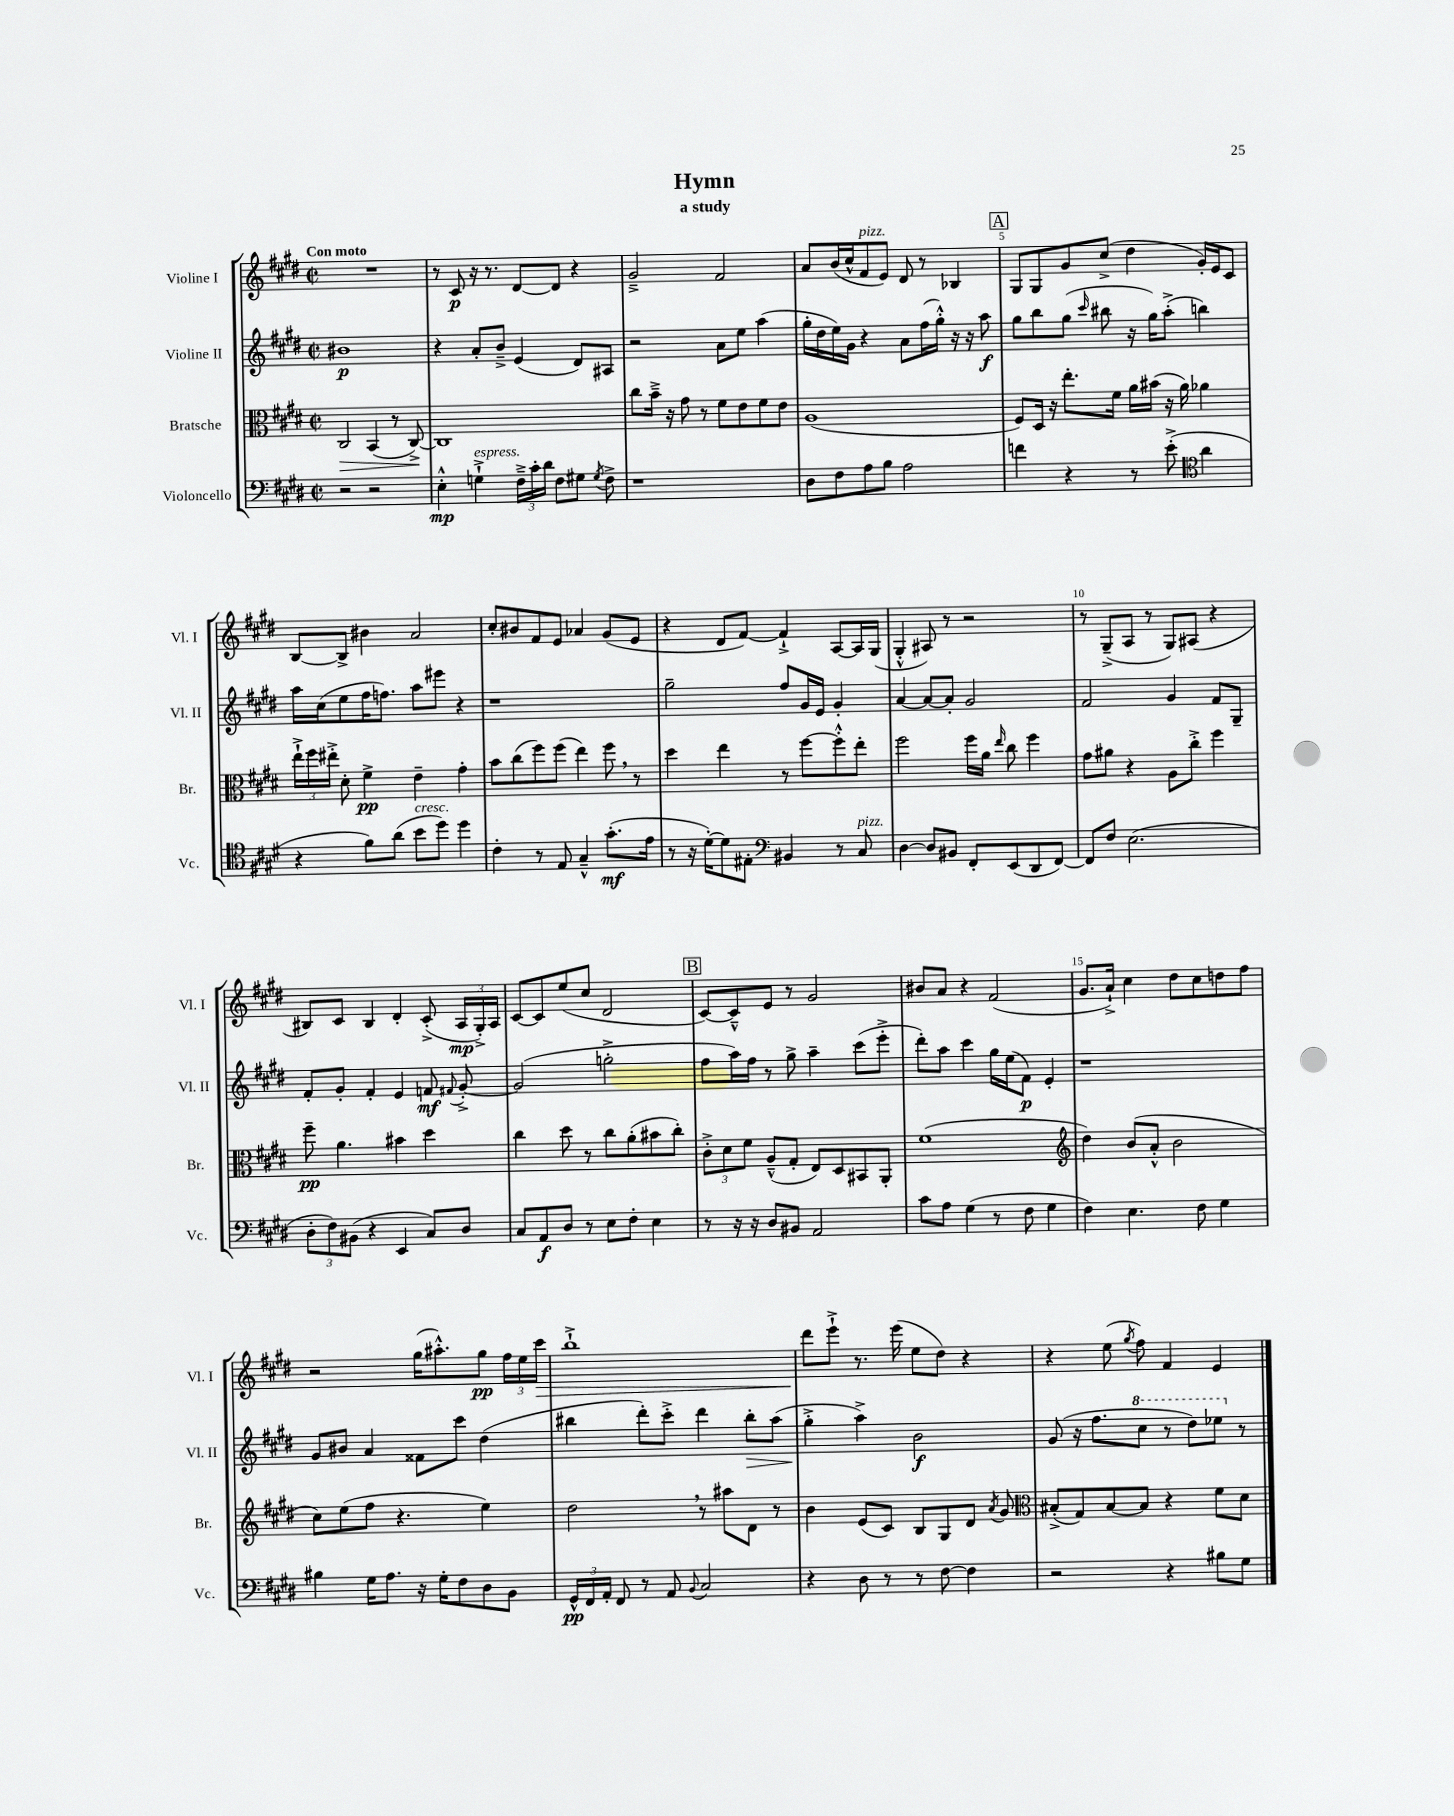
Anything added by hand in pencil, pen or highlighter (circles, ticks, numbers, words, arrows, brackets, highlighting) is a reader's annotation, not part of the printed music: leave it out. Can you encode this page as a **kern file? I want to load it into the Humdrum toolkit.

**kern	**kern	**kern	**kern
*staff4	*staff3	*staff2	*staff1
*clefF4	*clefC3	*clefG2	*clefG2
*k[f#c#g#d#]	*k[f#c#g#d#]	*k[f#c#g#d#]	*k[f#c#g#d#]
*M2/2	*M2/2	*M2/2	*M2/2
*met(c|)	*met(c|)	*met(c|)	*met(c|)
2r	2C#/	1b#	1r
2r	(4BB/	.	.
.	8r	.	.
.	[8C#^/)	.	.
=	=	=	=
4E'^^\	1C#]	4r	8r
.	.	.	8c#/
4G`^\	.	8a'/L	16r
.	.	.	8.r
.	.	8b~^/J	.
24F#~^\LL	.	(4e/	[8d#/L
24c#'\	.	.	.
24d#\JJ	.	.	.
8F#\L	.	.	8d#/]J
8G#\J	.	8d#/L)	4r
8qG#/	.	.	.
8F#^\	.	8A#/J	.
=	=	=	=
1r	8cc#\L	2r	2g#~^/
.	16b~^\Jk	.	.
.	16r	.	.
.	8g#\	.	.
.	8r	.	.
.	8f#\L	8a\L	2f#/
.	8e\	8ee\J	.
.	8f#\	(4aa\	.
.	8e\J	.	.
=	=	=	=
8D#\L	(1A	16gg#'\LL	8a/L
.	.	16dd#\	.
8F#\	.	16ee\)	(16b/L
.	.	16g#\JJ	16cc#^^/J
8A\	.	4r	8f#/
8B\J	.	.	8e/J)
2A\	.	8a\L	8d#/
.	.	(16ff#\L	8r
.	.	16gg#'^^\JJ)	.
.	.	16r	4B-/
.	.	16r	.
.	.	8aa\	.
=	=	=	=
4f\	8F#/L)	8gg#\L	8G#/L
.	16D#/Jk	8bb\	8G#/
.	16r	.	.
4r	8.ee'\L	(8gg#\J	8g#/
.	.	16qqccc#/	.
.	.	8bb#\	(8cc#^/J
.	16f#\Jk	.	.
8r	16a\LL	16r	4dd#\
.	(16b#\JJ	16gg#\LK)	.
(8e'^\	16r	(8aa'^\J	.
.	16a\)	.	.
*clefC4	*	*	*
4a\	4a-\	4bb\)	16g#'/LL)
.	.	.	16e/J
.	.	.	8c#/J
=	=	=	=
4r	24ee`^\LL	16aa\LL	[8B/L
.	24ff#\	.	.
.	.	(16cc#\J	.
.	24ee#'^\JJ	.	.
.	8d#'\	8ee\	8B^/]J
8f#\L)	4f#^\	16ff#\K	4b#\
.	.	8.ff\J)	.
(8a\J	.	.	.
8b\L	4e~\	8aa\L	2a/
8dd#\J)	.	8eee#\J	.
4dd#\	4g#'\	4r	.
=	=	=	=
4c#'\	8b\L	1r	8cc#'/L
.	(8cc#\	.	8b#/
8r	8ff#\)	.	8f#/
8E/	(8ff#\J	.	8e/J
4G#~^^/	4ee\)	.	4a-/
(8.g#'\L	8ff#\	.	(8g#/L
.	8r	.	8e/J
16e\Jk	.	.	.
=	=	=	=
8r	4dd#\	2gg#~\	4r
16r	.	.	.
[16d#'\LK)	.	.	.
8d#\]	4ee\	.	8d#/L
8E#'\J	.	.	[8f#/J)
*clefF4	*	*	*
4BB#/	8r	8ff#/L	4f#`^/]
.	[8ff#\L	16g#/L	.
.	.	16e/JJ	.
8r	8ff#'^^\]	4g#'/	[8A/L
8C#/	8ee'\J	.	16A/]L
.	.	.	(16G#/JJ
=	=	=	=
[4D#\	2ff#\	[4a/	4G#'^^/
8D#/]L	.	8a/_L	8A#/)
8BB#/J	.	8a'/]J	8r
8FF#'/L	16ff#\LL	2g#/	2r
.	16a\JJ	.	.
.	16qqee/	.	.
(8EE/	8cc#\	.	.
8DD#/	4ff#\	.	.
[8FF#/J)	.	.	.
=	=	=	=
8FF#/]L	8g#\L	2f#/	8r
8F#/J	8a#\J	.	(8G#~^/L
(2.E\	4r	.	8A/J
.	.	.	8r
.	8A\L	4g#/	8G#/L)
.	8cc#'^\J	.	(8A#/J
.	4ff#\	8f#/L	4r
.	.	8G#~/J	.
=	=	=	=
12D#'\L	8ff#~\	8f#'/L	8B#/L)
12F#\)	.	.	.
.	4.a\	8g#'/J	8c#/J
(12BB#\J	.	.	.
4r	.	4f#'/	4B#/
4EE/	4b#\	4e/	4d#'/
8C#/L)	4dd#\	8f/	(8c#'^/
.	.	8qqf#/	.
8D#/J	.	[8g#'^/	24A/LL
.	.	.	24G#'^/)
.	.	.	24A/JJ
=	=	=	=
8C#/L	4cc#\	(2g#/]	[8c#/L
8AA/	.	.	8c#/]
8D#/J	8dd#\	.	(8ee/
8r	8r	.	8cc#/J
8E\L	8cc#\L	2gg'^\	2d#/
8F#'\J	(8a'\	.	.
4E\	8b#\	.	.
.	8cc#'\J)	.	.
=	=	=	=
8r	12c#'^\L	8ff#\L	[8c#/L)
.	12d#\	.	.
16r	.	16aa\L)	8c#~^^/]
.	12f#\J	.	.
16r	.	16ff#\JJ	.
8D#/L	(8A~^^/L	8r	8e/J
8BB#/J	8G#'/J	8gg#^\	8r
2AA/	8E/L)	4aa~\	2g#/
.	8D#/	.	.
.	8BB#/	(8ccc#\L	.
.	8AA'/J	8eee'^\J	.
=	=	=	=
8c#\L	(1f#	8ddd#'\L)	8b#/L
8A\J	.	8aa\J	8a/J
(4G#\	.	4ccc#\	4r
8r	.	16gg#\LL	(2f#/
.	.	(16ee\J	.
8F#\	.	8f#\J)	.
4G#\	.	4e'/	.
=	=	=	=
*	*clefG2	*	*
4F#\)	4dd#\)	1r	8.g#/L
.	.	.	16a`^/Jk)
4.E\	(8b/L	.	4cc#\
.	8a'^^/J	.	.
.	2b\	.	8dd#\L
8F#\	.	.	8cc#\
4G#\	.	.	8dd\
.	.	.	8ff#\J
=	=	=	=
4B#\	8cc#\L)	8g#/L	2r
.	(8ee\	8b#/J	.
16G#\LK	8ff#\J	4a/	.
8.A\J	.	.	.
.	4.r	.	.
16r	.	8f##\L	(16gg#\LK
16G#'\LK	.	.	8.aa#'^^\)
8F#\	.	8ccc#\J	.
8D#\	4ee\)	(4dd#\	8gg#\J
8BB\J	.	.	24ff#\LL
.	.	.	24ee\
.	.	.	24ccc#\JJ
=	=	=	=
24GG#^^/LL	2dd#\	4bb#\	1bb`^
24FF#/	.	.	.
24AA'/JJ	.	.	.
8FF#/	.	.	.
8r	.	8ddd#'\L)	.
8AA/	.	8ccc#'^\J	.
8qqBB/	.	.	.
2C#/	8r	4ddd#\	.
.	8aa#\L	.	.
.	8d#\J	8bb#'\L	.
.	8r	(8aa\J	.
=	=	=	=
4r	4b\	4gg#'^\	8ddd#\L
.	.	.	8eee`^\J
8D#\	(8e/L	4aa^\)	8.r
8r	8c#/J)	.	.
.	.	.	(16eee\
8r	8B/L	2b\	8ee\L
[8F#\	8G#/	.	8dd#\J)
4F#\]	8d#/J	.	4r
.	8qa/	.	.
.	8g#/	.	.
=	=	=	=
*	*clefC3	*	*
2r	(8B#'^/L	(8g#/	4r
.	8G#/)	16r	.
.	.	8.ff#\L	.
.	[8B#/	.	(8ee\
.	.	.	8qgg#/
.	8B#/]J	8ccc#\J	8ff#\)
4r	4r	8r	4f#/
.	.	8ddd#\L)	.
8B#\L	8f#\L	8eee-\J	4e/
8G#\J	8d#\J	8r	.
==	==	==	==
*-	*-	*-	*-
